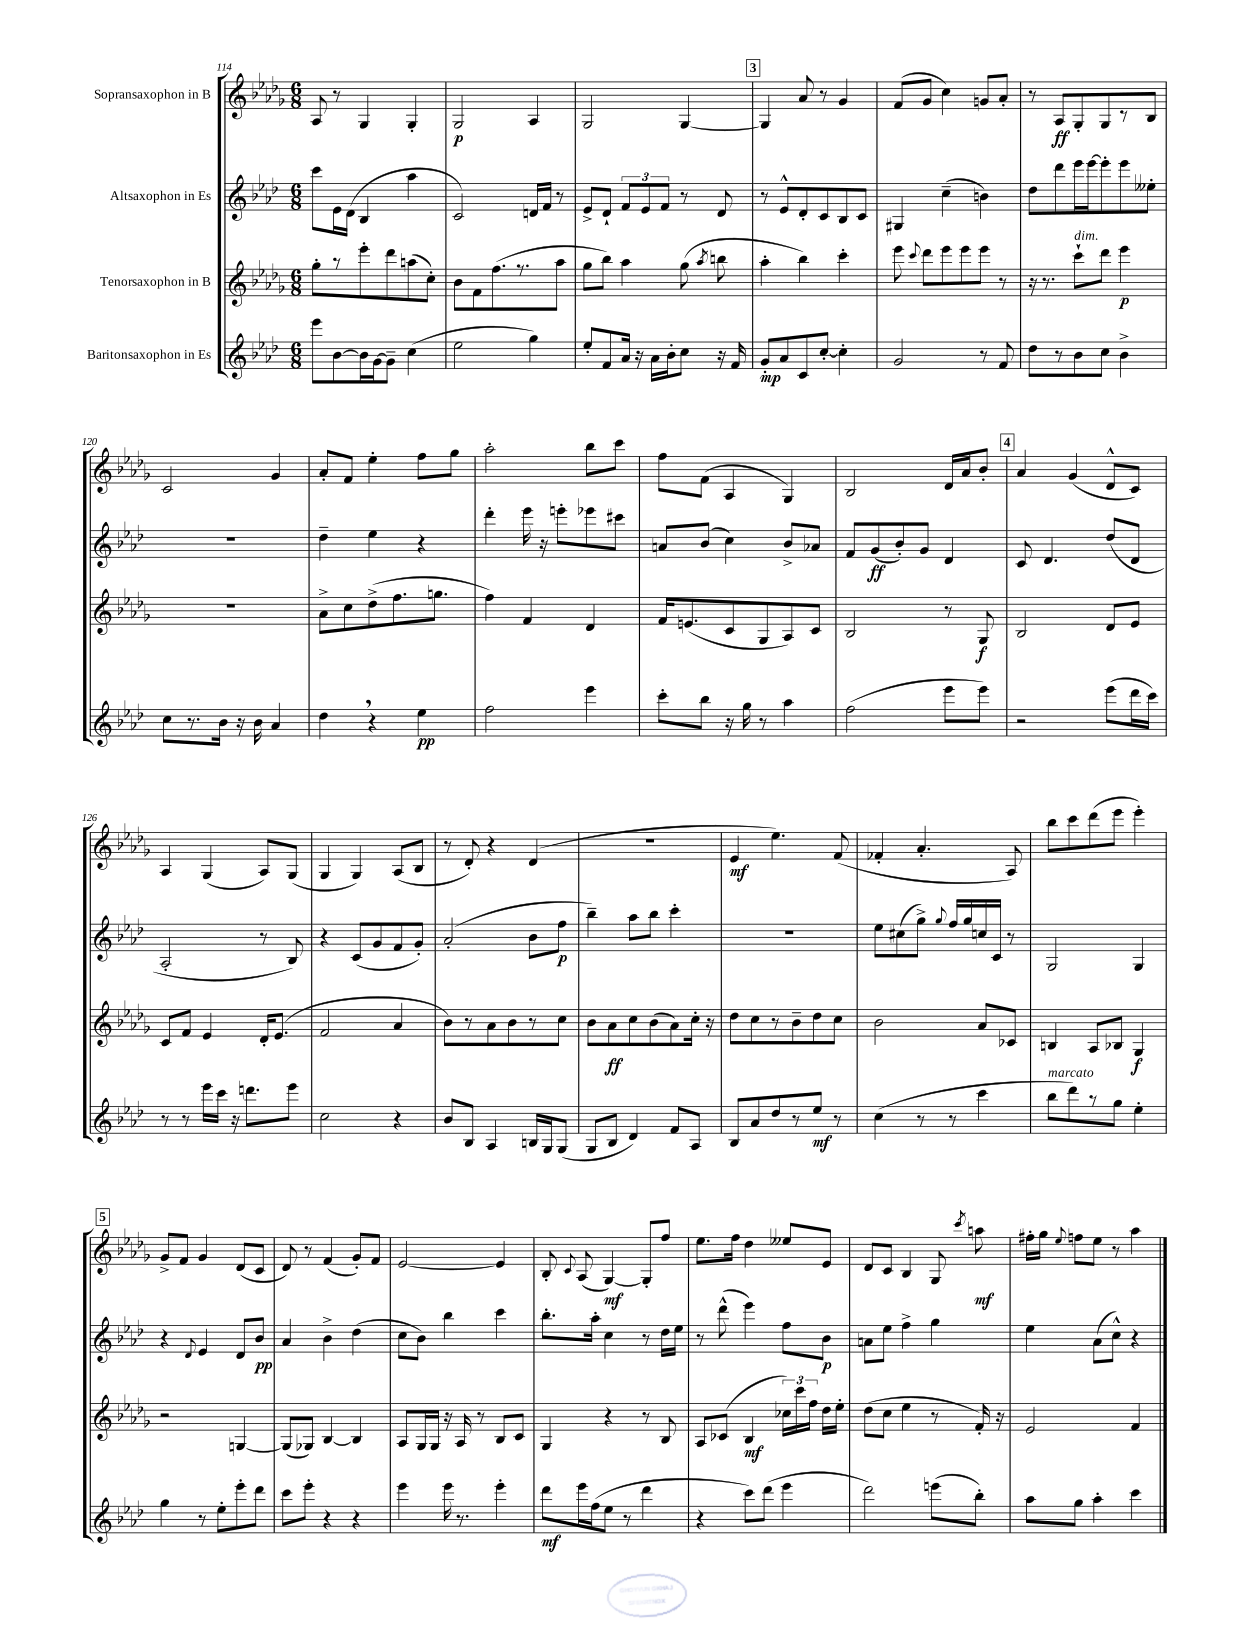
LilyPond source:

<<
\new StaffGroup <<
\new Staff = "s0" \with { instrumentName = "Sopransaxophon in B" } {
    \clef treble \key des \major \numericTimeSignature \time 6/8
    \autoBeamOff aes8 r8 ges4 ges4-. |
    ges2\p aes4 |
    ges2 ges4~ |
    \mark \markup { \box "3" } ges4 aes'8 r8 ges'4 |
    f'8[( ges'8] c''4) g'8[ aes'8]-. |
    r8 aes8[\ff ges8-. ges8 r8 bes8] |
    c'2 ges'4 |
    aes'8[-. f'8] ees''4-. f''8[ ges''8] |
    aes''2-. bes''8[ c'''8] |
    f''8[ f'8]( aes4 ges4) |
    bes2 des'16[ aes'16 bes'8]-. |
    \mark \markup { \box "4" } aes'4 ges'4( des'8[-^ c'8]) |
    aes4 ges4( aes8[) ges8]( |
    ges4 ges4) aes8[( bes8] |
    r8 des'8-.) r4 des'4( |
    R2. |
    ees'4\mf ees''4.) f'8( |
    fes'4-. aes'4.-. aes8) |
    bes''8[ c'''8 des'''8( ees'''8] ees'''4-.) |
    \mark \markup { \box "5" } ges'8[-> f'8] ges'4 des'8[( c'8] |
    des'8) r8 f'4( ges'8[-.) f'8] |
    ees'2~ ees'4 |
    bes8-. \appoggiatura { c'8 } aes8( ges4~\mf) ges8[-. f''8] |
    ees''8.[ f''16] des''4 eeses''8[ ees'8] |
    des'8[ c'8] bes4 ges8 \acciaccatura { c'''8 } a''8\mf |
    fis''16[-. ges''16] \appoggiatura { ees''8 } f''8[ ees''8] r8 aes''4 \bar "|." |
}
\new Staff = "s1" \with { instrumentName = "Altsaxophon in Es" } {
    \clef treble \key aes \major \numericTimeSignature \time 6/8
    \autoBeamOff c'''8[ ees'16 des'16]( bes4 aes''4 |
    c'2) d'16[ f'16] r8 |
    ees'8[-> des'8]-! \tuplet 3/2 { f'8[ ees'8 f'8] } r8 des'8 |
    \mark \markup { \box "3" } r8 ees'8[-^ des'8-. c'8 bes8 c'8] |
    gis4 c''4--( b'4) |
    des''8[ des'''8 ees'''16 ees'''16~ ees'''8-. ees'''8 eeses''8]-. |
    R2. |
    des''4-- ees''4 r4 |
    des'''4-. ees'''16 r16 e'''8[-. ees'''8 cis'''8] |
    a'8[ bes'8]( c''4) bes'8[-> aes'8] |
    f'8[ g'8\ff( bes'8-.) g'8] des'4 |
    \mark \markup { \box "4" } c'8 des'4. des''8[( des'8] |
    aes2-. r8 bes8) |
    r4 c'8[( g'8 f'8 g'8]-.) |
    aes'2-.( bes'8[ f''8]\p |
    bes''4--) aes''8[ bes''8] c'''4-. |
    R2. |
    ees''8[ cis''8( g''8]->) \appoggiatura { g''8 } f''16[ g''16 c''16 c'16] r8 |
    g2 g4 |
    \mark \markup { \box "5" } r4 \appoggiatura { des'8 } ees'4 des'8[ bes'8]\pp |
    aes'4 bes'4-> des''4( |
    c''8[ bes'8]) bes''4 c'''4 |
    bes''8.[-. aes''16]-. c''4 r8 des''16[ ees''16] |
    r8 des'''8-^( ees'''4) f''8[ bes'8]\p |
    a'8[ ees''8] f''4-> g''4 |
    ees''4 aes'8[( c''8]-^) r4 \bar "|." |
}
\new Staff = "s2" \with { instrumentName = "Tenorsaxophon in B" } {
    \clef treble \key des \major \numericTimeSignature \time 6/8
    \autoBeamOff ges''8[-. r8 ees'''8-. des'''8 a''8( c''8]-.) |
    bes'8[ f'8 f''8.( r8. aes''8] |
    ges''8[ bes''8]) aes''4 ges''8( \acciaccatura { aes''8 } b''8 |
    \mark \markup { \box "3" } aes''4-. bes''4) c'''4-. |
    ees'''8 \appoggiatura { c'''8 } des'''8[ ees'''8 ees'''8 ees'''8] r8 |
    r16 r8. c'''8[-!^\markup { \italic "dim." } des'''8] ees'''4\p |
    R2. |
    aes'8[-> c''8 des''8->( f''8. g''8.] |
    f''4) f'4 des'4 |
    f'16[ e'8.( c'8 ges8 aes8) c'8] |
    bes2 r8 ges8\f |
    \mark \markup { \box "4" } bes2 des'8[ ees'8] |
    c'8[ f'8] ees'4 des'16[-. ees'8.]( |
    f'2 aes'4 |
    bes'8[) r8 aes'8 bes'8 r8 c''8] |
    bes'8[ aes'8\ff c''8 bes'8( aes'8) c''16]-. r16 |
    des''8[ c''8 r8 bes'8-- des''8 c''8] |
    bes'2 aes'8[ ces'8] |
    b4 aes8[ bes8] ges4\f |
    \mark \markup { \box "5" } r2 g4~ |
    g8[( ges8]) bes4~ bes4 |
    aes8[ ges16 ges16] r16 aes16 r8 bes8[ c'8] |
    ges4 r4 r8 bes8 |
    aes8[ ces'8]( bes4\mf \tuplet 3/2 { ces''16[) c'''16 f''16] } des''16[ ees''16]-. |
    des''8[( c''8] ees''4 r8 f'16-.) r16 |
    ees'2 f'4 \bar "|." |
}
\new Staff = "s3" \with { instrumentName = "Baritonsaxophon in Es" } {
    \clef treble \key aes \major \numericTimeSignature \time 6/8
    \autoBeamOff ees'''8[ bes'8~ bes'16 g'16~ g'8]-- c''4( |
    ees''2 g''4) |
    ees''8[-. f'8 aes'16] r16 aes'16[ bes'16-. c''8] r16 f'16 |
    \mark \markup { \box "3" } g'8[-.\mp aes'8 c'8 c''8]~-. c''4-. |
    g'2 r8 f'8 |
    des''8[ r8 bes'8 c''8] bes'4-> |
    c''8[ r8. bes'16] r16 bes'16 aes'4 |
    des''4 \breathe r4 ees''4\pp |
    f''2 ees'''4 |
    c'''8[-. bes''8] r16 g''16 r8 aes''4 |
    f''2( ees'''8[ ees'''8]) |
    \mark \markup { \box "4" } r2 ees'''8[( des'''16 c'''16]) |
    r8 r8 ees'''16[ c'''16] r16 d'''8.[ ees'''8] |
    c''2 r4 |
    bes'8[ bes8] aes4 b16[ g16 g8]( |
    g8[ bes8] des'4) f'8[ aes8] |
    bes8[ aes'8 des''8 r8 ees''8]\mf r8 |
    c''4( r8 r8 c'''4 |
    bes''8[^\markup { \italic "marcato" } des'''8) r8 g''8] ees''4-. |
    \mark \markup { \box "5" } g''4 r8 ees''8[-. ees'''8-. des'''8] |
    c'''8[ ees'''8]-. r4 r4 |
    ees'''4 ees'''16 r8. ees'''4-. |
    des'''8[\mf ees'''16 f''16( ees''8] r8 des'''4 |
    r4 c'''8[) des'''8]( ees'''4 |
    des'''2) e'''8[( bes''8]-.) |
    aes''8[ g''8] aes''4-. c'''4 \bar "|." |
}
>>
>>
\layout { \context { \Score currentBarNumber = #114 } }
